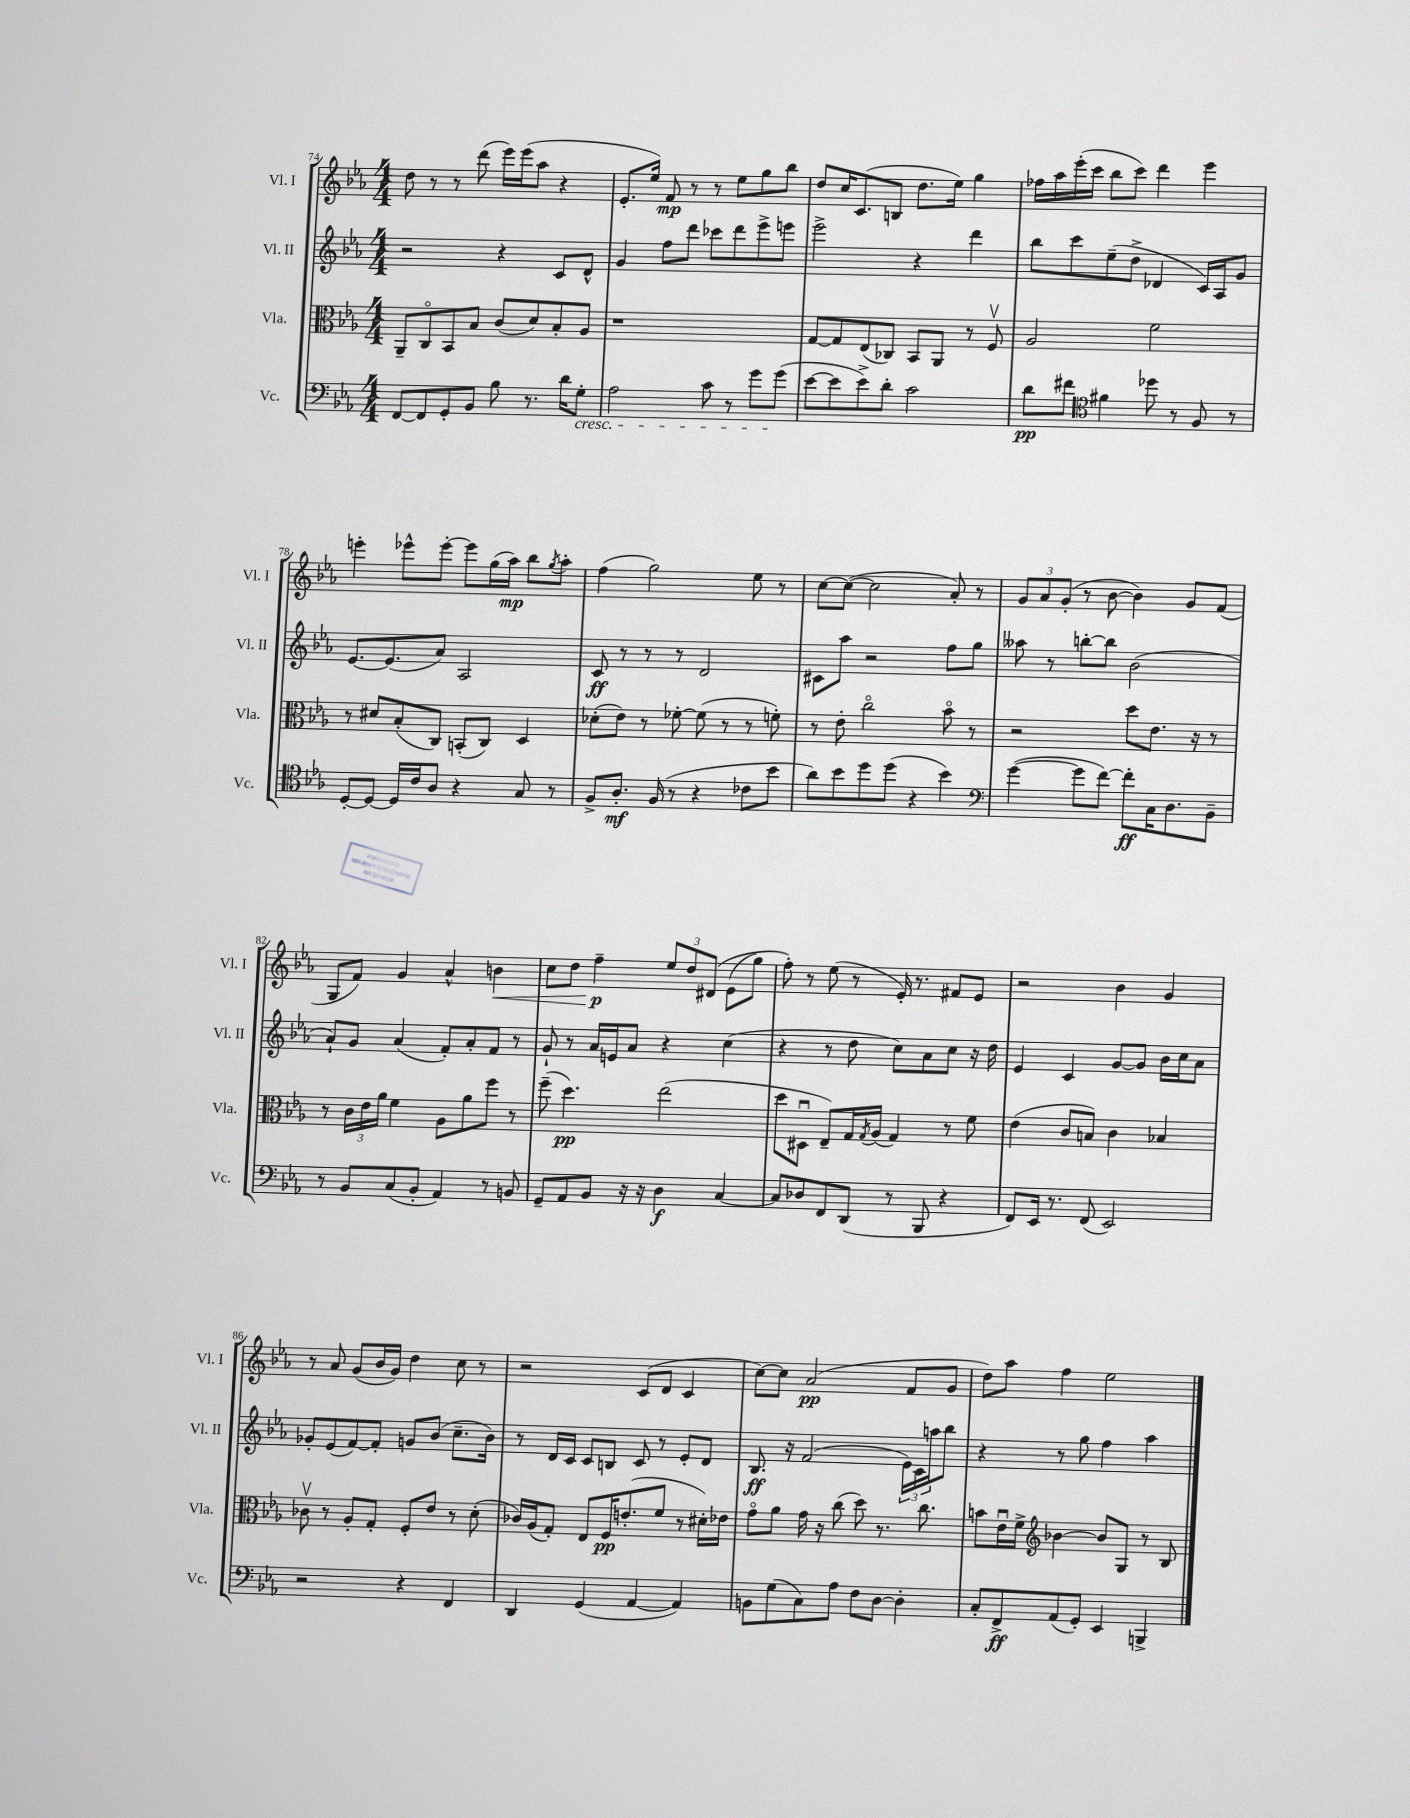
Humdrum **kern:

**kern	**kern	**kern	**kern
*staff4	*staff3	*staff2	*staff1
*clefF4	*clefC3	*clefG2	*clefG2
*k[b-e-a-]	*k[b-e-a-]	*k[b-e-a-]	*k[b-e-a-]
*M4/4	*M4/4	*M4/4	*M4/4
[8FF/L	8AA-~/L	2r	8dd\
8FF/]	8Co/	.	8r
8GG'/	8BB-/	.	8r
8BB-/J	8B-/J	.	(8ddd\
8B-\	(8c/L	4r	16eee-\LL)
.	.	.	(16eee-\J
8.r	8d/)	.	8aa-\J
.	8B-'/	8c/L	4r
16d\LK	.	.	.
8G'\J	8A-/J	8d^^/J	.
=	=	=	=
2A-\	1r	4g/	8.e-'/L
.	.	.	16ee-/Jk)
.	.	8ff\L	8f/
.	.	8ddd\J	8r
8c\	.	8ccc-\L	8r
8r	.	8ddd\	8ee-\L
8g\L	.	8eee-^\	8gg\
(8g\J	.	8eee\J	8bb-\J
=	=	=	=
[8e-\L	[8G/L	2eee-^\	8dd/L
8e-\]	8G/]	.	16cc/K
.	.	.	(8.c/
8e-^\)	(8E-/	.	.
8d'\J	8C-/J)	.	8B/J
2c\	8BB-/L	4r	8.dd\L
.	8AA-/J	.	.
.	.	.	16ee-\Jk)
.	8r	4ddd\	4gg\
.	8Fv/	.	.
=	=	=	=
8d\L	2A-/	8bb-\L	16ff-\LL
.	.	.	16aa-\
8f#\J	.	8ccc\	(16eee-'\
.	.	.	16ccc\JJ
*clefC4	*	*	*
4f#\	.	(8ee-~\	8bb-\L
.	.	8dd^\J	8ccc\J)
8dd-\	2f\	4d-/	4ddd\
8r	.	.	.
8F/	.	16c/LL)	4eee-\
.	.	16A-/J	.
8r	.	8g/J	.
=	=	=	=
[8D'/L	8r	[8.e-/L	4eee'\
8D/_J	8d#/L	.	.
.	.	(8.e-/]	.
16D/]LL	(8B-'/	.	8eee-^^\L
16c/J	.	.	.
8A-/J	8C/J)	8a-/J)	[8eee-'\J
4r	(8BB'/L	2A-/	8eee-\]L
.	8C/J)	.	(16gg\L
.	.	.	16aa-\JJ)
8G/	4D/	.	8bb-\L
.	.	.	8qgg/
8r	.	.	8aa-'\J
=	=	=	=
8F^/L	(8d-'\L	8c/	(4ff\
8.A-'/J	8e-\J)	8r	.
.	8r	8r	2gg\)
(16F/	.	.	.
8r	[8f-'\	8r	.
4r	(8f-\]	2d/	.
.	8r	.	.
8c-\L	8r	.	8ee-\
8b-\J	8f'\)	.	8r
=	=	=	=
8a-\L)	8r	8c#\L	[8cc\L
8b-\	8e-'\	8aa-\J	(8cc\_J
8dd\	2cco\	2r	2cc\]
(8dd\J	.	.	.
4r	.	.	.
4b-\)	8b-o\	8ff\L	8a-'/)
.	8r	8gg\J	8r
=	=	=	=
*clefF4	*	*	*
([4g\	2r	8aa--\	12g/L
.	.	.	12a-/
.	.	8r	.
.	.	.	(12g'/J
8g\]L	.	[8bb'\L	8r
[8f\J)	.	8bb\]J	[8b-\
8f'\]L	8dd\L	(2b-\	4b-\])
16C\K	8.e-\J	.	.
8.D\	.	.	.
.	.	.	8g/L
.	16r	.	.
8BB-~\J	8r	.	(8f/J
=	=	=	=
8r	8r	8a-`/L)	8G/L
8BB-/L	24c\LL	8g/J	8f/J)
.	24e-\	.	.
.	24a-\JJ	.	.
(8C/	4f\	(4a-/	4g/
8BB-'/J	.	.	.
4AA-/)	8A-\L	8f'/L)	4a-^^/
.	8a-\	8a-'/	.
8r	8ff\J	8f/J	4b\
8BB/	8r	8r	.
=	=	=	=
8GG~/L	(8ff~\	8g`/	8cc\L
8AA-/	4.dd\)	8r	8dd\J
8BB-/J	.	16a-/LL	4ff~\
.	.	16e/J	.
16r	.	8a-/J	.
16r	.	.	.
4D\	(2ee-\	4r	12ee-/L
.	.	.	12dd/
.	.	.	&(12d#/J
[4C/	.	(4cc\	(8e-\L
.	.	.	8gg\J)
=	=	=	=
8C/]L	8dd\L	4r	8ff'\&)
8D-/	8D#u\J	.	8r
8FF/	8E-~/L)	8r	(8ee-\
(8DD/J	16G/L	8dd\	8r
.	8qG/	.	.
.	(16A-/JJ	.	.
8r	4G/)	8cc\L)	16e-'/)
.	.	.	8.r
8BBB-/	.	8a-\	.
4r	8r	8cc\J	8f#/L
.	8f\	16r	8e-/J
.	.	16dd\	.
=	=	=	=
8FF/L)	(4e-\	4e-/	2r
16EE-/Jk	.	.	.
8.r	.	.	.
.	8c/L	4c/	.
(8FF/	8B/J)	.	.
2EE-/)	4c\	[8g/L	4b-\
.	.	8g/]J	.
.	4B-/	16b-\LL	4g/
.	.	16cc\J	.
.	.	8a-\J	.
=	=	=	=
2r	8c-v\	8g-'/L	8r
.	8r	(8e-/	8a-/
.	8A-'/L	[8f/)	(8g/L
.	8G'/J	8f'/]J	16b-/L
.	.	.	16g/JJ)
4r	8F'/L	8g/L	4dd\
.	8e-/J	(8b-/J	.
4FF/	8r	8.cc~\L	8cc\
.	(8d'\	.	8r
.	.	16b-\Jk)	.
=	=	=	=
4DD/	16c-/LL)	8r	2r
.	(16A-/J	.	.
.	8G'/J)	16d/LL	.
.	.	16c/JJ	.
(4GG/	8E-/L	8c/L	.
.	16F/K	8B/J	.
.	(8.e'/	.	.
[4AA-/	.	8c/	(8c/L
.	8f/J	8r	8d/J
4AA-/])	8r	8e-'/L	4c/
.	16d#'\LL)	8d/J	.
.	16e-\JJ	.	.
=	=	=	=
8BB\L	8go\L	8.B-/	[8cc\L)
(8G\	8a-\J	.	8cc\]J
.	.	16r	.
8C\)	16g\	(2f/	(2a-/
.	16r	.	.
8A-\J	(8cc\	.	.
8F\L	8dd\)	.	.
[8D\J	8.r	.	.
4D'\]	.	24e-\LL)	8f/L
.	.	24c\	.
.	8.cc\	.	.
.	.	24aa\J	.
.	.	8bb-\J	8g/J
=	=	=	=
8C'/L	8b\L	4r	8dd\L)
8FF^/	16e-u\L	.	8aa-\J
.	16f^\JJ	.	.
*	*clefG2	*	*
(8AA-/	[4b-\	8r	4ff\
8GG'/J)	.	8gg\	.
4EE-/	8b-/]L	4ff\	2ee-\
.	8G/J	.	.
4BBB^/	8r	4aa-\	.
.	8B-/	.	.
==	==	==	==
*-	*-	*-	*-
